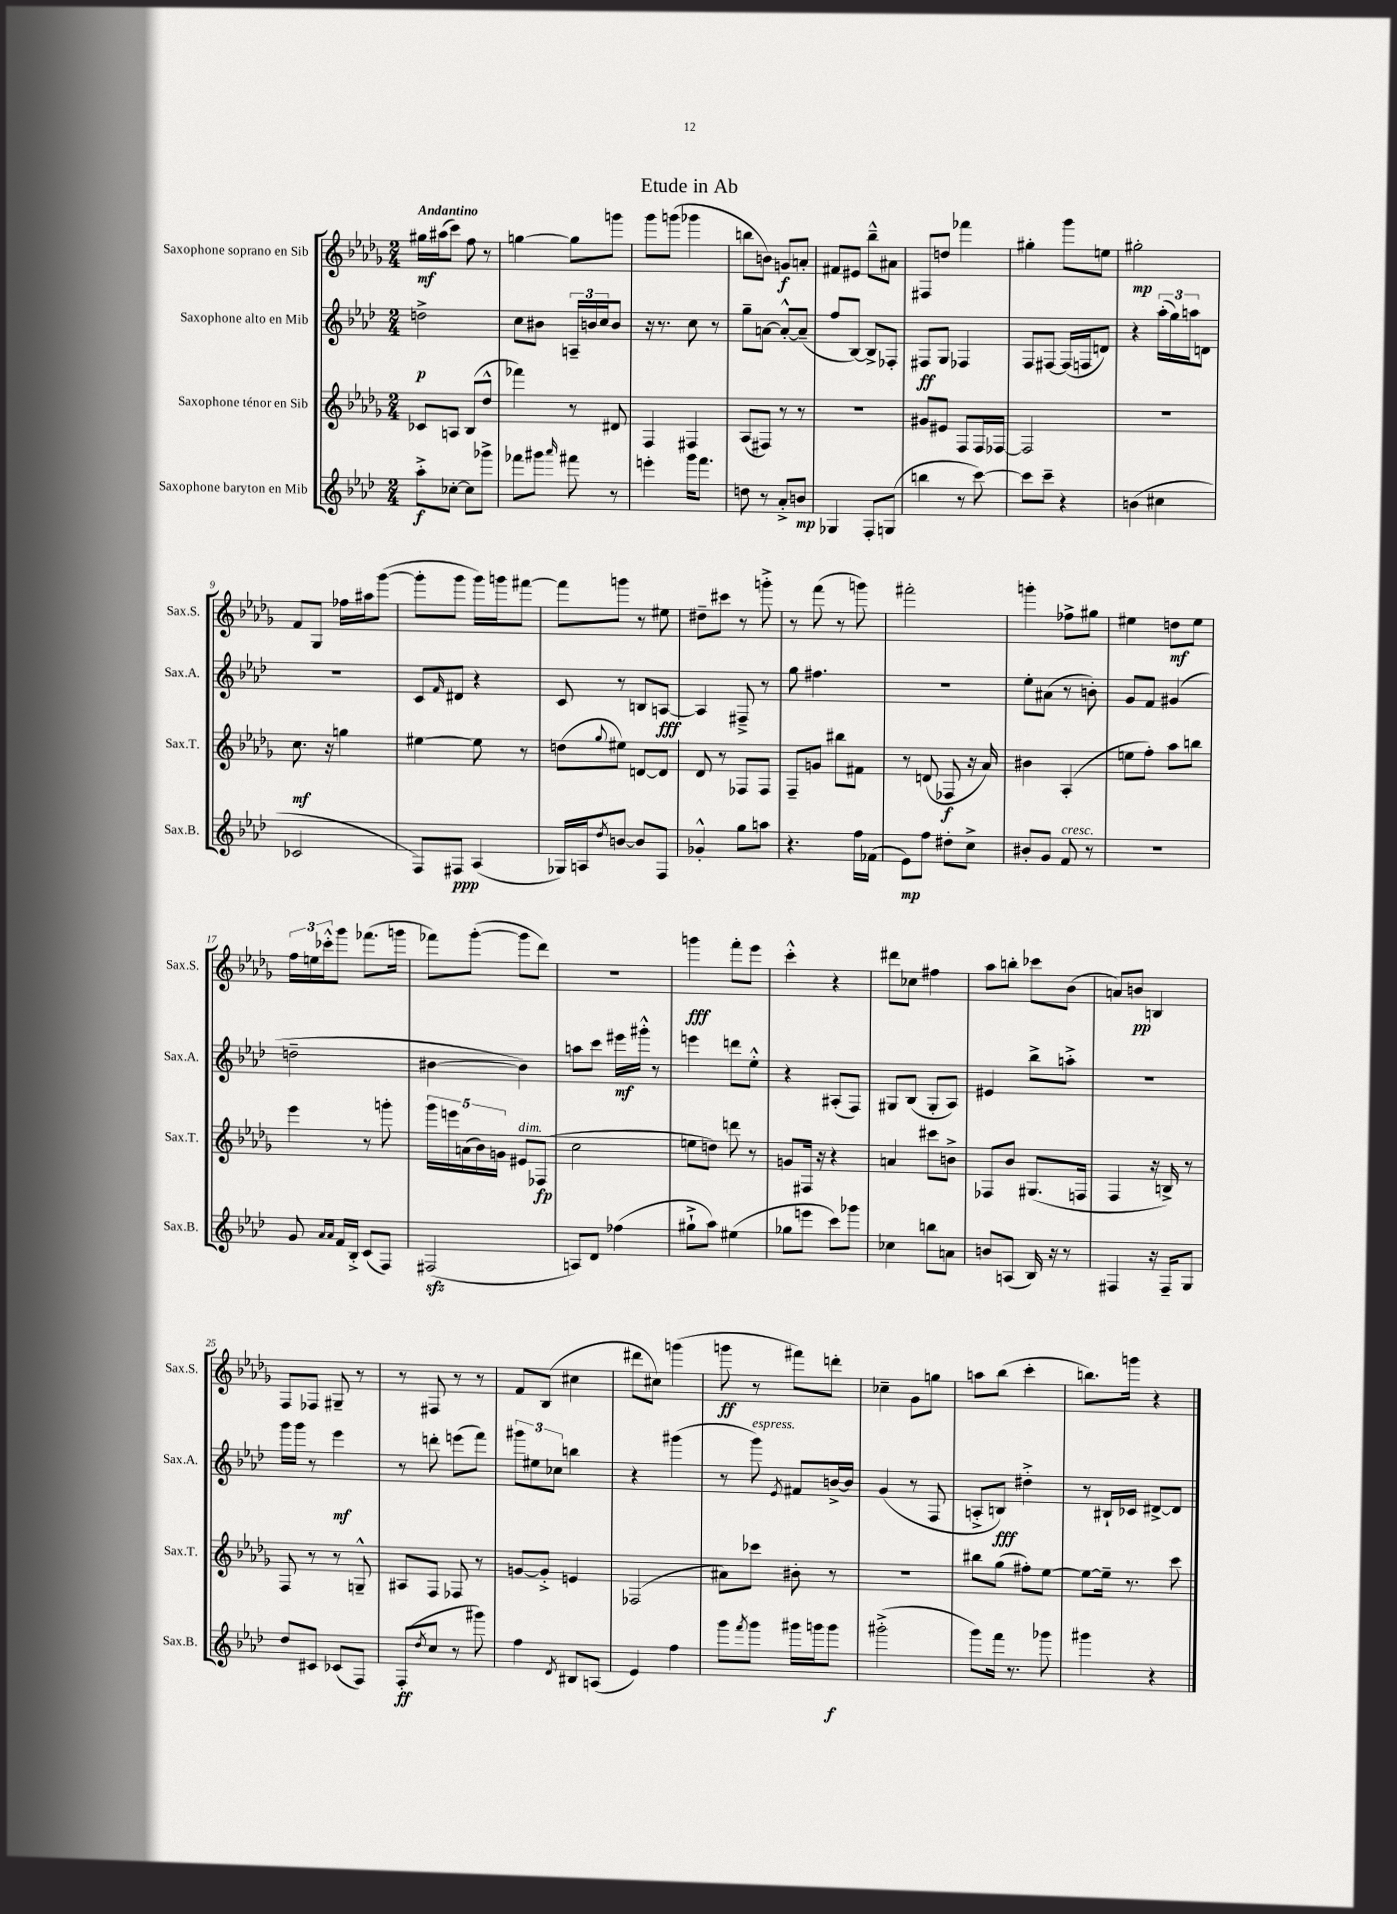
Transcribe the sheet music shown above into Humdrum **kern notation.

**kern	**kern	**kern	**kern
*staff4	*staff3	*staff2	*staff1
*clefG2	*clefG2	*clefG2	*clefG2
*k[b-e-a-d-]	*k[b-e-a-d-g-]	*k[b-e-a-d-]	*k[b-e-a-d-g-]
*M2/4	*M2/4	*M2/4	*M2/4
8aa-'^	8c-	2dd^	16gg#
.	.	.	(16aa#
[8cc-'	8A	.	8ccc)
8cc-]	(8B-	.	8ff
8ggg-^	8dd-^^	.	8r
=	=	=	=
8fff-	4fff-)	8cc	[4gg
8ggg#	.	8b#	.
16qqaaa-	.	.	.
8fff#	8r	24A~	8gg]
.	.	24b	.
.	.	24cc	.
8r	8d#	8b	8ggg
=	=	=	=
4eee'	4F	16r	8ggg-
.	.	8.r	.
.	.	.	(8ggg
16ggg	4F#	8cc	4ggg-
8.fff	.	.	.
.	.	8r	.
=	=	=	=
8dd	(8A-	8gg~	8bb
8r	8F#)	[8a	8b)
8a-'^	8r	8a'^^_	8g
8b	8r	(8a~]	8a'
=	=	=	=
4G-	2r	8ff	8f#
.	.	[8B-)	8e#
8F'	.	8B-^]	8bb-~^^
(8G	.	8F-'	8a#
=	=	=	=
4bb	8g#	8F#	8F#
.	8e#	8G	8dd
8r	8F	4F-	4fff-
[8ccc)	16F	.	.
.	[16F-	.	.
=	=	=	=
8ccc]	2F-]	8F	4gg#'
8ccc~	.	[8F#	.
4r	.	(16F#]	8ggg-
.	.	16F	.
.	.	8d)	8ee
=	=	=	=
(4b	2r	4r	2gg#'
4cc#	.	(24aa-'	.
.	.	24gg)	.
.	.	24aa	.
.	.	8d	.
=	=	=	=
2c-	8.cc	2r	8f
.	.	.	8G-
.	16r	.	.
.	4gg	.	16ff-
.	.	.	16aa#
.	.	.	([8ggg-
=	=	=	=
8F)	[4ee#	8c	8ggg-']
.	.	16qqf	.
8F#	.	8d#	8ggg-
(4A-	8ee#]	4r	16ggg-)
.	.	.	16ggg
.	8r	.	[8fff#
=	=	=	=
16G-)	(8dd	8c	8fff#]
16A	.	.	.
8qdd-	8qqgg-	.	.
[8b	8ee#)	8r	8ggg
8b]	[8d	8B	8r
8F	8d]	[8A	8ee#
=	=	=	=
4g-'^^	8d-	4A]	8dd#~
.	8r	.	8ccc#
8gg	8F-	8F#~^	8r
8aa	8F-	8r	8ggg'^
=	=	=	=
4.r	8F~	8gg	8r
.	8g	4.ff#	(8fff
.	8bb#	.	8r
16ff	8f#	.	8ggg)
(16f-	.	.	.
=	=	=	=
8e-)	8r	2r	2fff#'
8ff	(8d	.	.
8dd#'	8F-	.	.
8cc^	16r	.	.
.	16a-)	.	.
=	=	=	=
8b#'	4b#	8ee-'	4ggg'
8g	.	(8a#	.
8f	(4A-'	8r	8ff-^
8r	.	8b')	8gg#
=	=	=	=
2r	8ee	8g	4ee#
.	8ff')	8f	.
.	8aa-	(4g#	8dd
.	8bb	.	8ee#
=	=	=	=
8g	4eee-	2dd~	24ff
.	.	.	24ee
.	.	.	24ccc-'^^
16qqa-	.	.	.
16qqa-	.	.	.
16f	.	.	8ggg-
16B-'^	.	.	.
(8c	8r	.	(8.fff-
8F)	8ggg'	.	.
.	.	.	16ggg
=	=	=	=
(2F#	20ggg-	[4b#	8fff-)
.	20eee	.	.
.	(20a	.	.
.	.	.	([8ggg-'
.	20b-)	.	.
.	20g	.	.
.	8e#	4b#])	8ggg-]
.	(8F-	.	8ddd-)
=	=	=	=
8A)	2cc	8aa	2r
8d-	.	8ccc	.
(4ff-	.	16eee#	.
.	.	16ggg#'^^	.
.	.	8r	.
=	=	=	=
8gg#`^	8ee	4eee	4ggg
8aa-)	8dd)	.	.
(4ee#	8ddd	8ddd	8fff'
.	8r	8ee-'^^	8eee-
=	=	=	=
8gg-	8g	4r	4ccc'^^
8eee	16F#	.	.
.	16r	.	.
8ccc)	4r	(8A#'	4r
8ggg-	.	8F)	.
=	=	=	=
4cc-	4a	8G#	8ddd#
.	.	(8B-	8cc-
8bb	8ccc#	8G#'	4ff#
8a	8b^	8A-)	.
=	=	=	=
8b	8F-	4e#	8aa-
(8A	8b-	.	8bb'
16B-)	(8.G#	8bb-^	8ccc-
16r	.	.	.
8r	.	8aa'^	(8b-
.	16F	.	.
=	=	=	=
4F#	4F	2r	8a)
.	.	.	8b
16r	16r	.	4B
16F#~	16B^)	.	.
8G	8r	.	.
=	=	=	=
8dd-	8F	16ggg	8F
.	.	16ggg	.
8c#	8r	8r	8F-
(8c-	8r	4eee-	8G#~
8F)	8G~^^	.	8r
=	=	=	=
(8F'	8A#	8r	8r
8qdd-	.	.	.
8cc	8F	8ddd'	8F#
8r	8F-	(8eee	8r
8ggg#)	8r	8fff)	8r
=	=	=	=
4ff	[8g	12ggg#	8f
.	.	12ee#	.
.	8g'^]	.	(8B-
.	.	12cc-	.
8qd-	.	.	.
8B#	4e	4bb	4cc#
(8A	.	.	.
=	=	=	=
4e-)	(2F-	4r	8ddd#
.	.	.	8cc#)
4ff	.	(4ggg#	(4ggg
=	=	=	=
8ggg	8a#)	8r	8ggg
8qfff	.	.	.
8ggg	8ccc-	8ggg)	8r
.	.	8qe-	.
16ggg#	8b#'	8f#	8fff#)
16ggg	.	.	.
8ggg	8r	[16b^	8ddd'
.	.	16b]	.
=	=	=	=
(2ggg#'^	2r	(4g	4cc-~
.	.	8r	8g-
.	.	8F	8gg
=	=	=	=
8ggg)	8bb#	8A'^	8aa
16fff	(8gg-	8B)	(8bb-
8.r	.	.	.
.	8ff#')	4dd#'^	4ccc'
8ggg-	[8ee-	.	.
=	=	=	=
4ggg#	8ee-_	8r	8.bb)
.	16ee-~]	16B#`	.
.	8.r	16c-	16ggg
4r	.	[8d#^	4r
.	8ccc	8d#]	.
==	==	==	==
*-	*-	*-	*-
